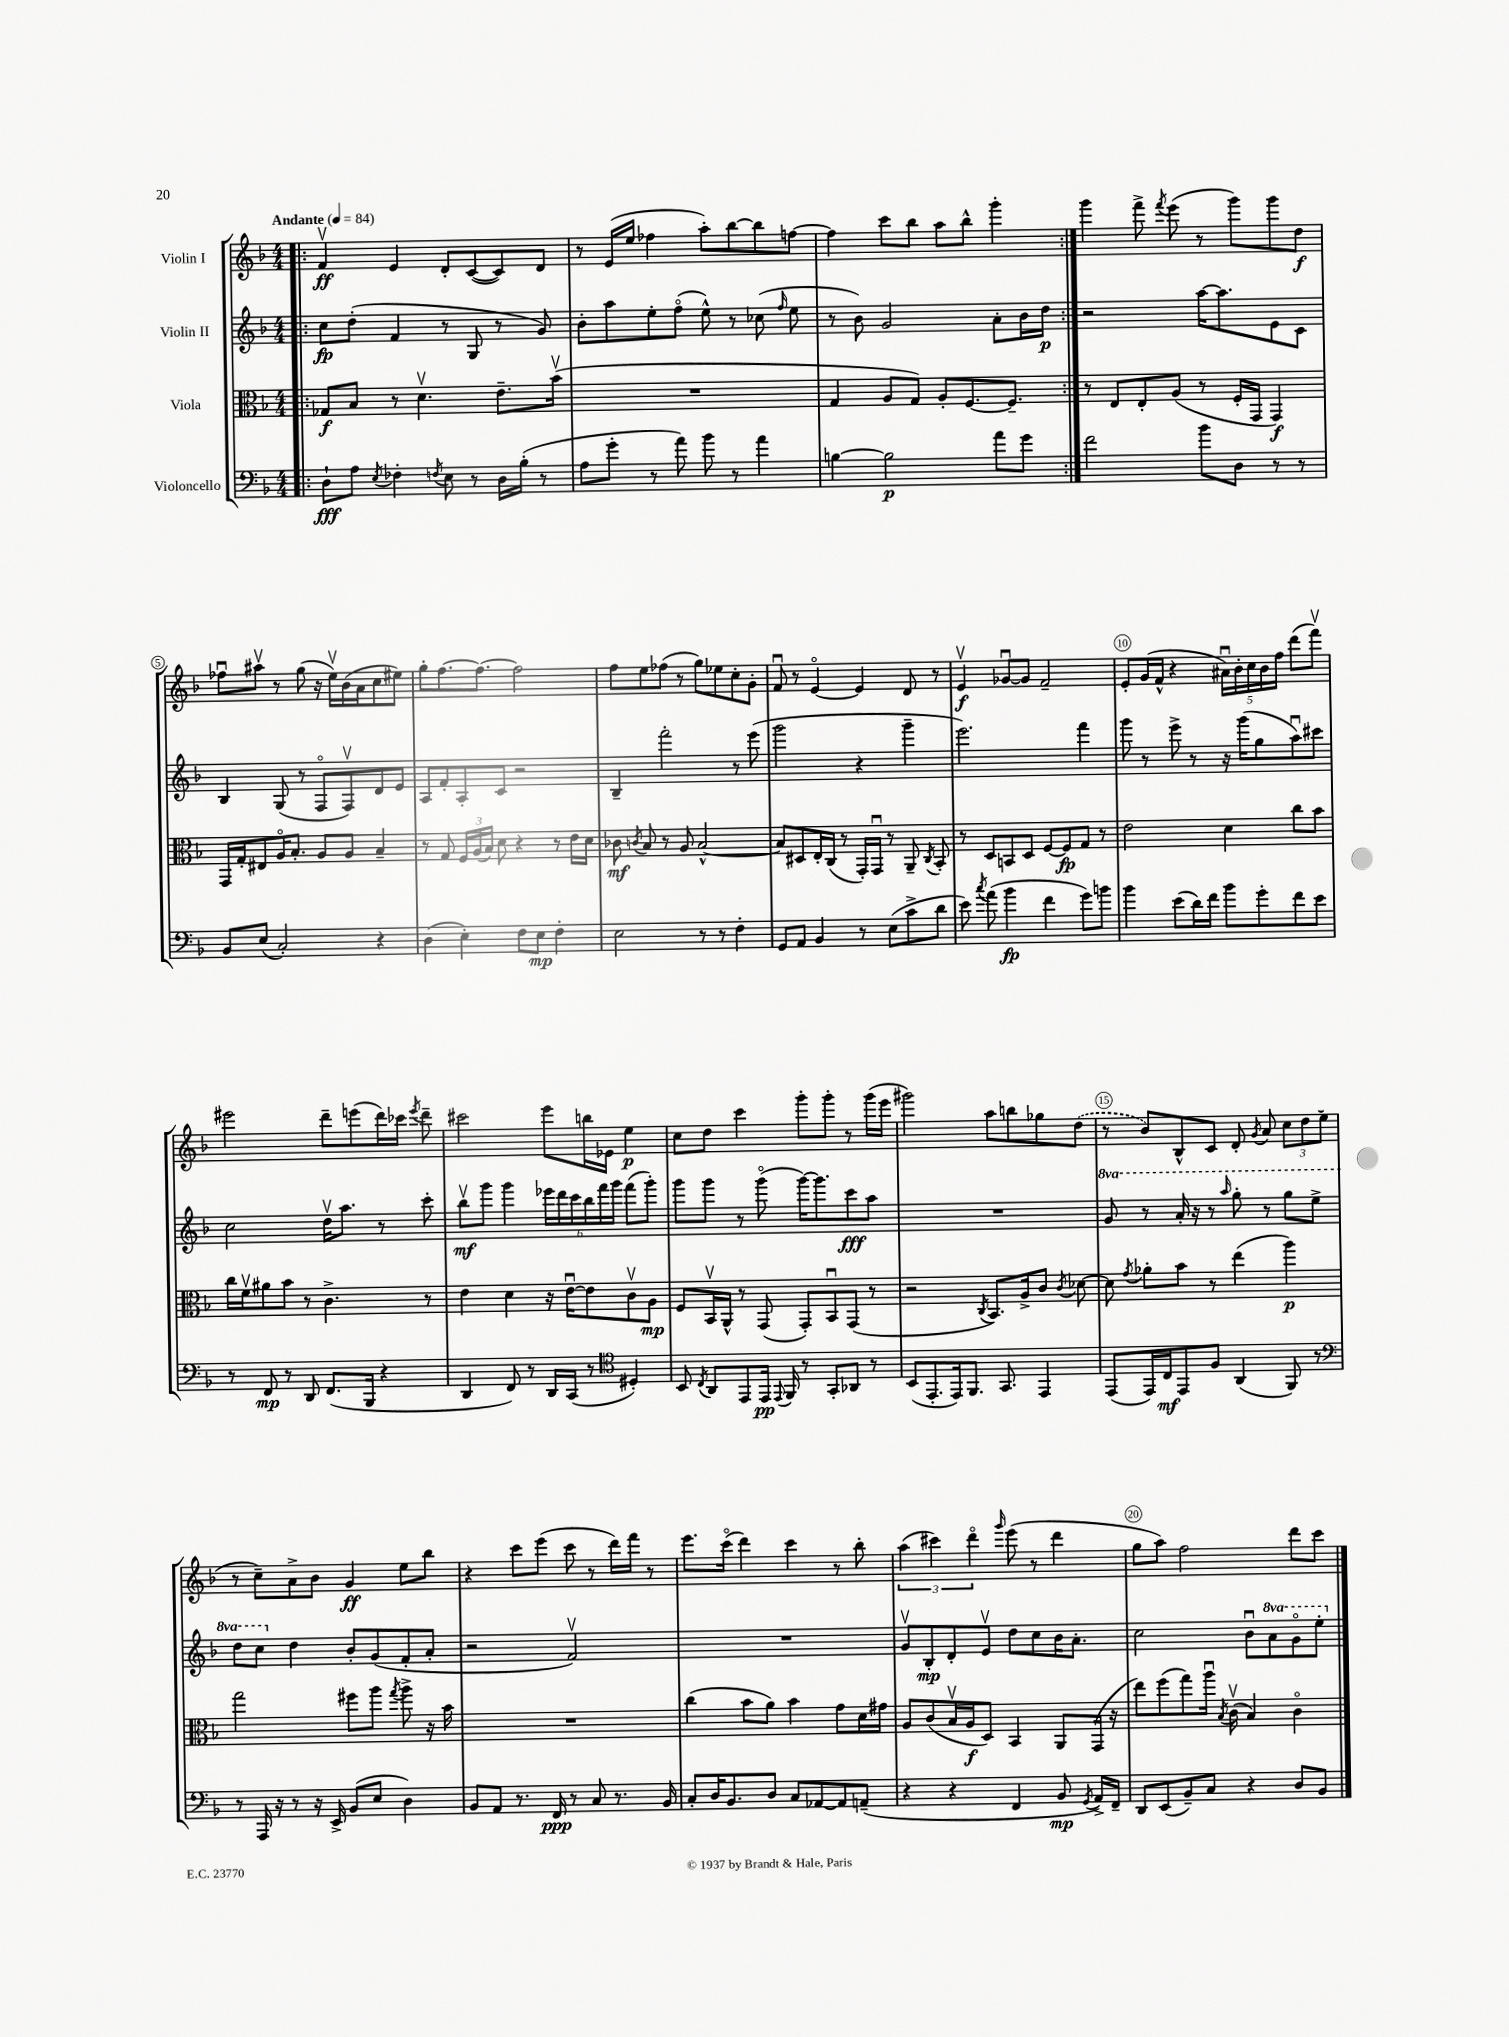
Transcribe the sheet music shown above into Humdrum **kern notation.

**kern	**kern	**kern	**kern
*staff4	*staff3	*staff2	*staff1
*clefF4	*clefC3	*clefG2	*clefG2
*k[b-]	*k[b-]	*k[b-]	*k[b-]
*M4/4	*M4/4	*M4/4	*M4/4
*MM84	*MM84	*MM84	*MM84
=!|:	=!|:	=!|:	=!|:
8D`\L	8G-/L	8cc\L	4fv/
8A\J	8B-/J	(8dd'\J	.
8qE/	.	.	.
4F-'\	8r	4f/	4e/
.	4.dv\	.	.
8qF/	.	.	.
8E\	.	8r	8d'/L
8r	.	8G/	([8c/
16D\LL	8.e~\L	8r	8c/])
(16B-'\JJ	.	.	.
8r	.	8g/)	8d/J
.	(16b-v\Jk	.	.
=	=	=	=
8A\L	1r	8b-'\L	8r
8g'\J	.	8aa\	(16e/LL
.	.	.	16ee/JJ
8r	.	8ee'\	4ff-\
8a\)	.	(8ffo\J	.
8b-\	.	8ee^^\)	8aa'\L)
8r	.	8r	[8bb-\
4a\	.	(8cc-\	8bb-\]
.	.	16qqff/	.
.	.	8ee\	[8ff\J
=	=	=	=
[4B\	4G/	8r	4ff\]
.	.	8b-\)	.
2B\]	8A/L	2g/	8ccc\L
.	8G/J)	.	8bb-\J
.	8A'/L	.	8aa\L
.	[8.F/	.	8bb-^^\J
8a\L	.	8a'\L	4ggg'\
.	8.F~/]J	.	.
8g\J	.	16b-\L	.
.	.	16dd\JJ	.
=:|!	=:|!	=:|!	=:|!
2f\	8r	2r	4ggg\
.	8E/L	.	.
.	8E'/	.	8fff^\
.	.	.	8qfff/
.	(8A/J	.	(8eee\
8b-\L	8r	[16aa\LK	8r
.	.	8.aa\]	.
8D\J	16F'/LL	.	8ggg\L)
.	16GG/JJ	.	.
8r	4GG/)	8e\	8ggg\
8r	.	8c\J	8dd\J
=	=	=	=
8BB-/L	16GG/LL	4B-/	8ff-u\L
.	16G'/J	.	.
(8E/J	8E#/	.	8aa#v\J
2C'/)	16Ao/K	(8G/	8r
.	8.B-'/J	.	.
.	.	8r	(8gg\
.	8A/L	8Fo/L	16r
.	.	.	16eev\LL)
.	8A/J	8Fv/)	(16b-\
.	.	.	16a\J
4r	4B-~/	8d/	8cc\
.	.	8e/J	8ee#\J)
=	=	=	=
(4D\	8r	8A/L	8gg'\L
.	8G/	8f'/	[8.ff\
4E'\)	24F/LL	8A'/	.
.	(24A/	.	.
.	.	.	8.ff\_J
.	24B-/JJ)	.	.
.	8d\	8c/J	.
8F\L	4r	2r	2ff\]
8E\J	.	.	.
4F'\	8r	.	.
.	16e\LL	.	.
.	16d\JJ	.	.
=	=	=	=
2E\	8c-\	4B-~/	8ff\L
.	8qc/	.	.
.	8B-/	.	8ee\
.	8r	2fff'\	(8ff-\J
.	8A/	.	8r
8r	[2B-^^/	.	8gg\L)
8r	.	.	8ee-\
4F'\	.	8r	8cc'\
.	.	(8eee\	8g'\J
=	=	=	=
8GG/L	8B-/]L	2ggg\	8fu/
8AA/J	8D#/	.	8r
4BB-/	16E'/L	.	[4eo/
.	(16C/JJ	.	.
.	8r	.	.
8r	16GG'/LL)	4r	4e/]
.	16GGu/JJ	.	.
(8E\L	8r	.	.
8c^\	8AA~/	4ggg~\	8d/
.	8qC/	.	.
8d\J	8BB-'/	.	8r
=	=	=	=
8e\)	8r	2.eee\)	4ev/
8qcc/	.	.	.
(8a\	8D/L	.	.
4b-\	8BB/	.	[8g-u/L
.	8D/J	.	8g-/]J
4f\	[8F/L	.	2f~/
.	8F/]	.	.
8g\L)	8G/J	4fff\	.
8b\J	8r	.	.
=	=	=	=
4b-\	2e\	8ggg\	8e'/L
.	.	8r	(16g/L
.	.	.	16f^^/JJ
(8e\L	.	8eee^\	4r
16d\L)	.	8r	.
16f\JJ	.	.	.
8b-\L	4d\	16r	20a#u\LL)
.	.	.	20b-'\
.	.	(16ggg\LK	.
.	.	.	20cc\
8g'\	.	8gg\	.
.	.	.	20b-\
.	.	.	20ff\JJ
8f\	8cc\L	8aau\)	(8ddd\L
8e\J	8b-\J	8ccc#\J	8fffv\J)
=	=	=	=
8r	16cc\LL	2cc\	2eee#\
.	16fv\J	.	.
8FF/	8a#\	.	.
8r	8b-\J	.	.
8DD/	8r	.	.
(8.FF/L	4.c^\	16ddv\LK	8ddd~\L
.	.	8.aa\J	.
.	.	.	(8eee\
16BBB-/Jk	.	.	.
4r	.	8r	16ddd\L)
.	.	.	16ccc-\JJ
.	.	.	8qeee/
.	8r	8ccc'\	8ddd~\
=	=	=	=
4DD/	4e\	8bb-v\L	2ccc#\
.	.	8ggg\J	.
8FF/)	4d\	4ggg\	.
8r	.	.	.
16DD/LL	16r	24eee-\LL	8eee\L
.	.	24ddd\	.
(16CC/JJ	[16eu\LK	.	.
.	.	24ccc\	.
8r	8e\]	24bb-\	16bb\L
.	.	24fff\	.
.	.	.	16e-\JJ
.	.	24ggg\JJ	.
*clefC4	*	*	*
4D#'/)	8cv\	(8fff\L	4ee\
.	8A\J	8ggg'\J)	.
=	=	=	=
8BB-/	8F/L	8ggg\L	8cc\L
8qC/	.	.	.
8AA/L	16BB-v/L	8ggg\J	8dd\J
.	16AA^^/JJ	.	.
8EE/	8r	8r	4ccc\
16EE/Jk	(8GG/	(8gggo\	.
8qqEE/	.	.	.
16FF/	.	.	.
8r	8GG'/L)	[16ggg\LK)	8ggg'\L
.	.	8.ggg\]	.
8GG'/L	8BB-u/	.	8ggg'\J
8AA-/J	(8GG/J	8ccc\	8r
8r	8r	8aa\J	(16ggg\LL
.	.	.	16eee\JJ
=	=	=	=
(8BB-/L	2r	1r	2ggg#\)
8.EE'/	.	.	.
16EE/k)	.	.	.
8.FF/J	.	.	.
.	8qC/	.	.
.	8.BB-/L)	.	8aa\L
8.GG/	.	.	.
.	.	.	8bb\
.	16A^/k	.	.
4EE/	8c/J	.	8gg-\
.	8qc/	.	.
.	[8d-\	.	(8dd\J
=	=	=	=
(8EE/L	8d-\]	8gg/	8r
.	8qg/	.	.
16EE/L)	8a-'\L	8r	8b-/L)
16C/J	.	.	.
8EE/	8b-\J	16aa'/	8B-^^/
.	.	16r	.
8F/J	8r	8r	8c/J
.	.	16qqaaa/	.
(4AA/	(4ee\	8ggg'\	8d'/
.	.	.	8qg/
.	.	8r	8a/
8FF/)	4aa\)	8ggg\L	12cc\L
.	.	.	12dd\
8r	.	8eee^\J	.
.	.	.	(12ee\J
=	=	=	=
*clefF4	*	*	*
8r	2gg\	8ddd\L	8r
16AAA/	.	8ccc\J	8cc~\L)
16r	.	.	.
8r	.	4dd\	8a^\
16r	.	.	8b-\J
16EE^/	.	.	.
(8BB-/L	8ff#\L	8b-'/L	4g/
8E/J	8aa\J	(8g/	.
.	8qgg/	.	.
4D\)	8aa^\	8f'/	8ee\L
.	16r	8a'/J	8bb-\J
.	16b-\	.	.
=	=	=	=
8BB-/L	1r	2r	4r
8AA/J	.	.	.
8.r	.	.	8ccc\L
.	.	.	(8eee\J
16FF/	.	.	.
8r	.	2fv/)	8ccc\
8C/	.	.	8r
8.r	.	.	16ddd\LL)
.	.	.	16fff\JJ
.	.	.	8r
16BB-/	.	.	.
=	=	=	=
8C'/L	(4cc\	1r	8.eee\L
16D/K	.	.	.
8.BB-/	.	.	(16ccco\Jk
.	8b-\L	.	4ddd\)
8D/J	8a\J)	.	.
8C/L	4b-\	.	4ccc\
[8AA-/	.	.	.
8AA-/]	8g\L	.	8r
(8AA~/J	16d\L	.	8bb-'\
.	16g#\JJ	.	.
=	=	=	=
4r	8A/L	8gv/L	(6aa\
.	(8c/	8B-'/	.
.	.	.	6ccc#\)
4r	16B-v/L	8d'/	.
.	16A/J	.	.
.	.	.	6dddo\
.	8D/J)	8ev/J	.
.	.	.	16qqggg/
4FF/	4BB-/	8dd\L	(8eee\
.	.	8cc\	8r
8BB-/	8AA/L	16b-\K	4ddd\
.	.	8.a'\J	.
8qGG/	.	.	.
16AA^/LL)	(16GG/Jk	.	.
16FF~/JJ	16r	.	.
=	=	=	=
8DD/L	8ee\L)	2cc\	8gg\L
(8EE/	(8ff\	.	8aa\J)
8BB-~/)	8gg\)	.	2ff\
8C/J	16aau\Jk	.	.
.	8qB-/	.	.
.	(16cv\	.	.
4r	4B-/)	8b-u\L	.
.	.	8aa\	.
8D/L	4co\	8ggo\	8ddd\L
8BB-/J	.	8eee'\J	8ccc\J
==	==	==	==
*-	*-	*-	*-
